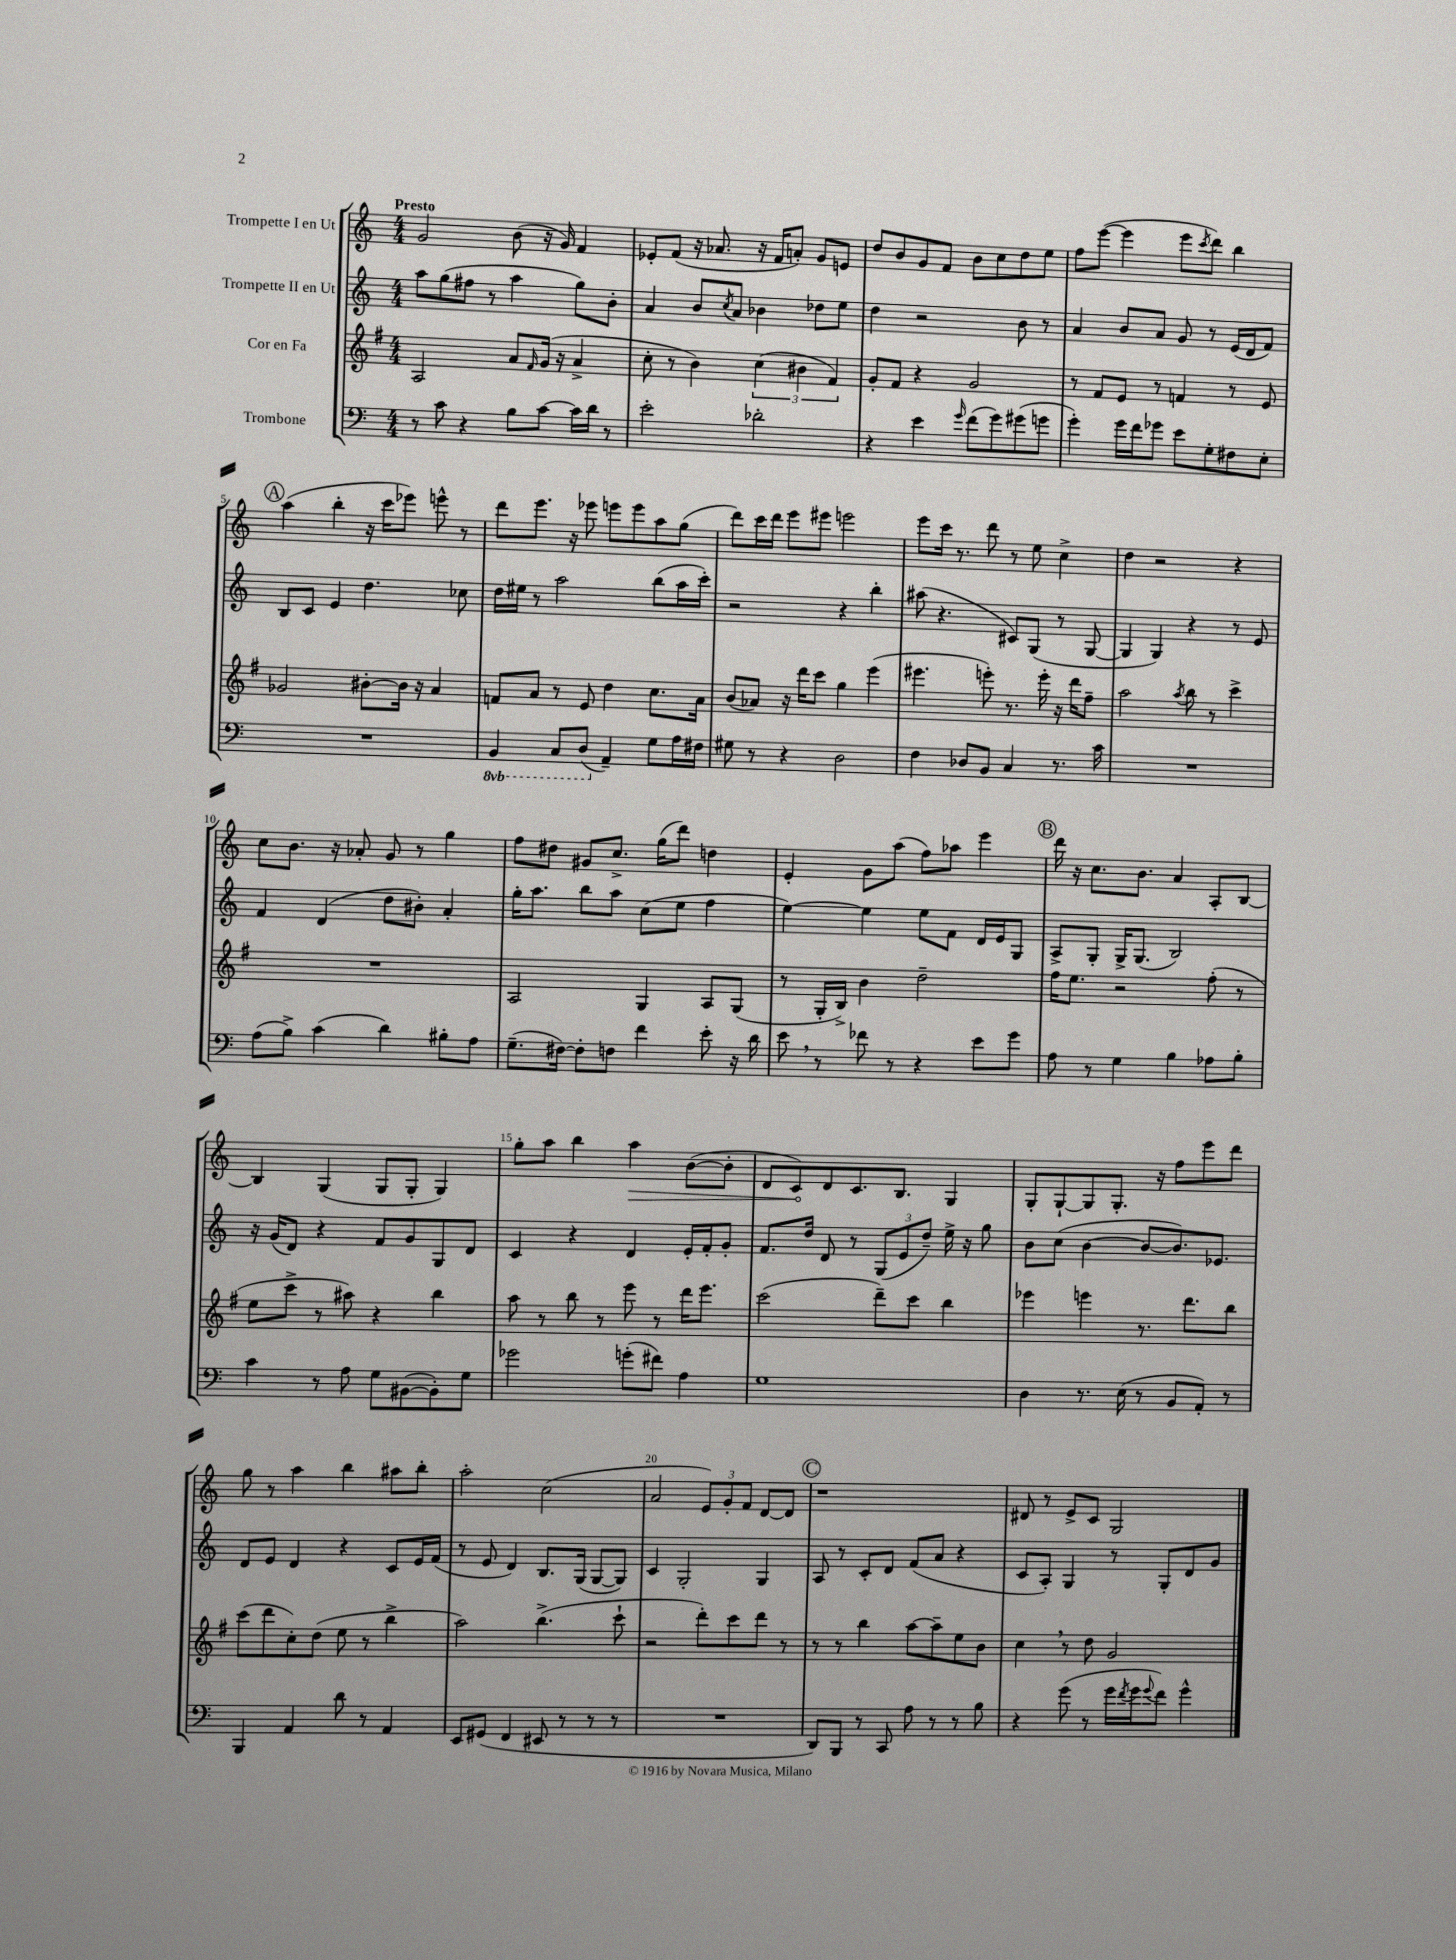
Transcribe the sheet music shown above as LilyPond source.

<<
\new StaffGroup <<
\new Staff = "s0" \with { instrumentName = "Trompette I en Ut" } {
    \clef treble \key c \major \numericTimeSignature \time 4/4 \tempo "Presto"
    g'2 b'8( r16 g'16) f'4 |
    ees'8-. f'8( r16 aes'8. r16 f'16 a'8-.) g'8 e'8 |
    d''8 b'8 g'8 f'8 b'8 c''8 d''8 e''8 |
    f''8 e'''8~( e'''4 e'''8 \acciaccatura { c'''8 } d'''8) b''4 |
    \mark \markup { \circle "A" } a''4( b''4-. r16 c'''16 ees'''8) e'''8-^ r8 |
    d'''8 e'''8. r16 ees'''8 e'''8 e'''8 a''8 g''8( |
    d'''8) c'''16 d'''16 e'''8 eis'''8 e'''2 |
    e'''8 c'''16 r8. d'''8 r8 e''8 c''4-> |
    d''4 r2 r4 |
    c''8 b'8. r16 aes'8-. g'8 r8 g''4 |
    f''8 dis''8 gis'8 c''8.-> g''16( d'''8) d''4 |
    e'4-. g'8 a''8( f''8) aes''8 e'''4 |
    \mark \markup { \circle "B" } d'''16 r16 c''8. b'8. a'4 a8-. b8~ |
    b4 g4( g8 g8-. g4) |
    g''8-. a''8 b''4 \once \override Hairpin.circled-tip = ##t a''4\> b'8~( b'8-. |
    d'8 c'8\!) d'8 c'8. b8. g4 |
    g8-. g8~-! g8 g8.-. r16 f''8 e'''8 d'''8 |
    g''8 r8 a''4 b''4 ais''8 b''8-. |
    a''2-. c''2( |
    a'2 \tuplet 3/2 { e'8) g'8-. f'8 } d'8~ d'8 |
    \mark \markup { \circle "C" } r1 |
    dis'8 r8 e'8-> c'8 g2 \bar "|." |
}
\new Staff = "s1" \with { instrumentName = "Trompette II en Ut" } {
    \clef treble \key c \major \numericTimeSignature \time 4/4
    a''8 g''8( fis''8 r8 a''4 g''8) b'8-. |
    a'4 b'8 \acciaccatura { c''8 } a'8 bes'4 des''8 e''8 |
    d''4 r2 b'8 r8 |
    a'4 b'8 a'8 g'8 r8 e'16( d'16 f'8) |
    \mark \markup { \circle "A" } b8 c'8 e'4 d''4. ces''8 |
    d''16 eis''16 r8 a''2 b''8( a''16 c'''16-.) |
    r2 r4 b''4-. |
    ais''8( r4. cis'8) g8( r8 g8~ |
    g4 g4) r4 r8 e'8 |
    f'4 d'4( d''8 bis'8-.) a'4-. |
    g''16-. a''8. b''8 a''8 c''8( e''8 f''4 |
    e''4~) e''4 e''8 f'8 d'16 e'16 g8 |
    \mark \markup { \circle "B" } a8-> g8-. g16-> g8.( b2) |
    r16 g'16( d'8) r4 f'8 g'8 g8 d'8 |
    c'4 r4 d'4 e'16-. f'16-. g'8-. |
    f'8. d''16 d'8 r8 \tuplet 3/2 { g8( e'8 d''8--) } e''16-> r16 g''8 |
    b'8 c''8( b'4~ b'8~ b'8.) ees'8. |
    d'8 e'8 d'4 r4 c'8 e'16 f'16( |
    r8 e'8 d'4) b8. g16( g8~ g8) |
    c'4 g2-. g4 |
    \mark \markup { \circle "C" } a8 r8 c'8-. d'8 f'8( a'8 r4 |
    c'8 a8-.) g4 r8 g8-. d'8 g'8 \bar "|." |
}
\new Staff = "s2" \with { instrumentName = "Cor en Fa" } {
    \clef treble \key g \major \numericTimeSignature \time 4/4
    a2 a'8 \grace { fis'16 } g'16( r16 a'4-> |
    c''8-. r8 b'4) \tuplet 3/2 { c''4( bis'4 fis'4) } |
    g'8-. fis'8 r4 g'2 |
    r8 fis'8 e'8 r8 f'4 r8 e'8 |
    \mark \markup { \circle "A" } ges'2 bis'8~-. bis'16 r16 a'4 |
    f'8 a'8 r8 e'8 d''4 c''8. a'16 |
    b'8( aes'8) r16 d'''16 c'''8 g''4 e'''4( |
    eis'''4. e'''8-.) r8. e'''16-. r16 d'''16 fis''8-- |
    a''2 \acciaccatura { a''8 } b''8 r8 c'''4-> |
    R1 |
    a2 g4 a8 g8( |
    r8 g16-. b16->) b'4 d''2-- |
    \mark \markup { \circle "B" } fis''16 e''8. r2 fis''8-.( r8 |
    e''8 c'''8-> r8 ais''8) r4 b''4 |
    a''8 r8 b''8 r8 e'''8 r8 d'''16 e'''8. |
    c'''2( d'''8--) c'''8 b''4 |
    ees'''4 e'''4 r8. d'''8. b''8 |
    c'''8( d'''8 c''8-.) d''8( e''8 r8 b''4-> |
    a''2) b''4.->( c'''8-! |
    r2 d'''8-.) c'''8 d'''8 r8 |
    \mark \markup { \circle "C" } r8 r8 b''4 a''8~ a''8-- e''8 b'8 |
    c''4 \breathe r8 d''8 g'2 \bar "|." |
}
\new Staff = "s3" \with { instrumentName = "Trombone" } {
    \clef bass \key c \major \numericTimeSignature \time 4/4 \set Staff.ottavationMarkups = #ottavation-simple-ordinals
    r8 c'8 r4 b8 c'8~ c'16 d'16 r8 |
    e'2-. des'2-. |
    r4 e'4 \grace { g'16 } f'8( g'8) gis'8( g'8 |
    g'4-.) g'16 f'16 ges'8 e'8 g8-. fis8 e8-. |
    \mark \markup { \circle "A" } R1 |
    \ottava #-1 b,,4 c,8 d,8( \ottava #0 a,4--) g8 a16 fis16 |
    gis8 r8 r4 d2 |
    f4 des8 b,8 c4 r8. c'16 |
    R1 |
    a8( b8->) c'4( d'4) bis8-. a8 |
    g8.--( fis16~) fis8-. f8 f'4 e'8-. r16 d'16 |
    e'8 \breathe r8 fes'8 r8 r4 e'8 g'8 |
    \mark \markup { \circle "B" } a8 r8 g4 b4 aes8 b8-. |
    c'4 r8 a8 g8 bis,8~( bis,8-.) g8 |
    ges'2 g'8-.( fis'8) a4 |
    g1 |
    d4 r8. e16( r8 b,8 a,8-.) r8 |
    b,,4 a,4 d'8 r8 a,4 |
    e,8 gis,8( f,4 eis,8 r8 r8 r8 |
    R1 |
    \mark \markup { \circle "C" } d,8) b,,8 r8 c,8 a8 r8 r8 b8 |
    r4 g'8( r8 g'16 \acciaccatura { f'8 } g'16 \appoggiatura { g'8 } f'8) g'4-^ \bar "|." |
}
>>
>>
\layout { \context { \Score \override BarNumber.break-visibility = ##(#f #t #t) barNumberVisibility = #(every-nth-bar-number-visible 5) } }
